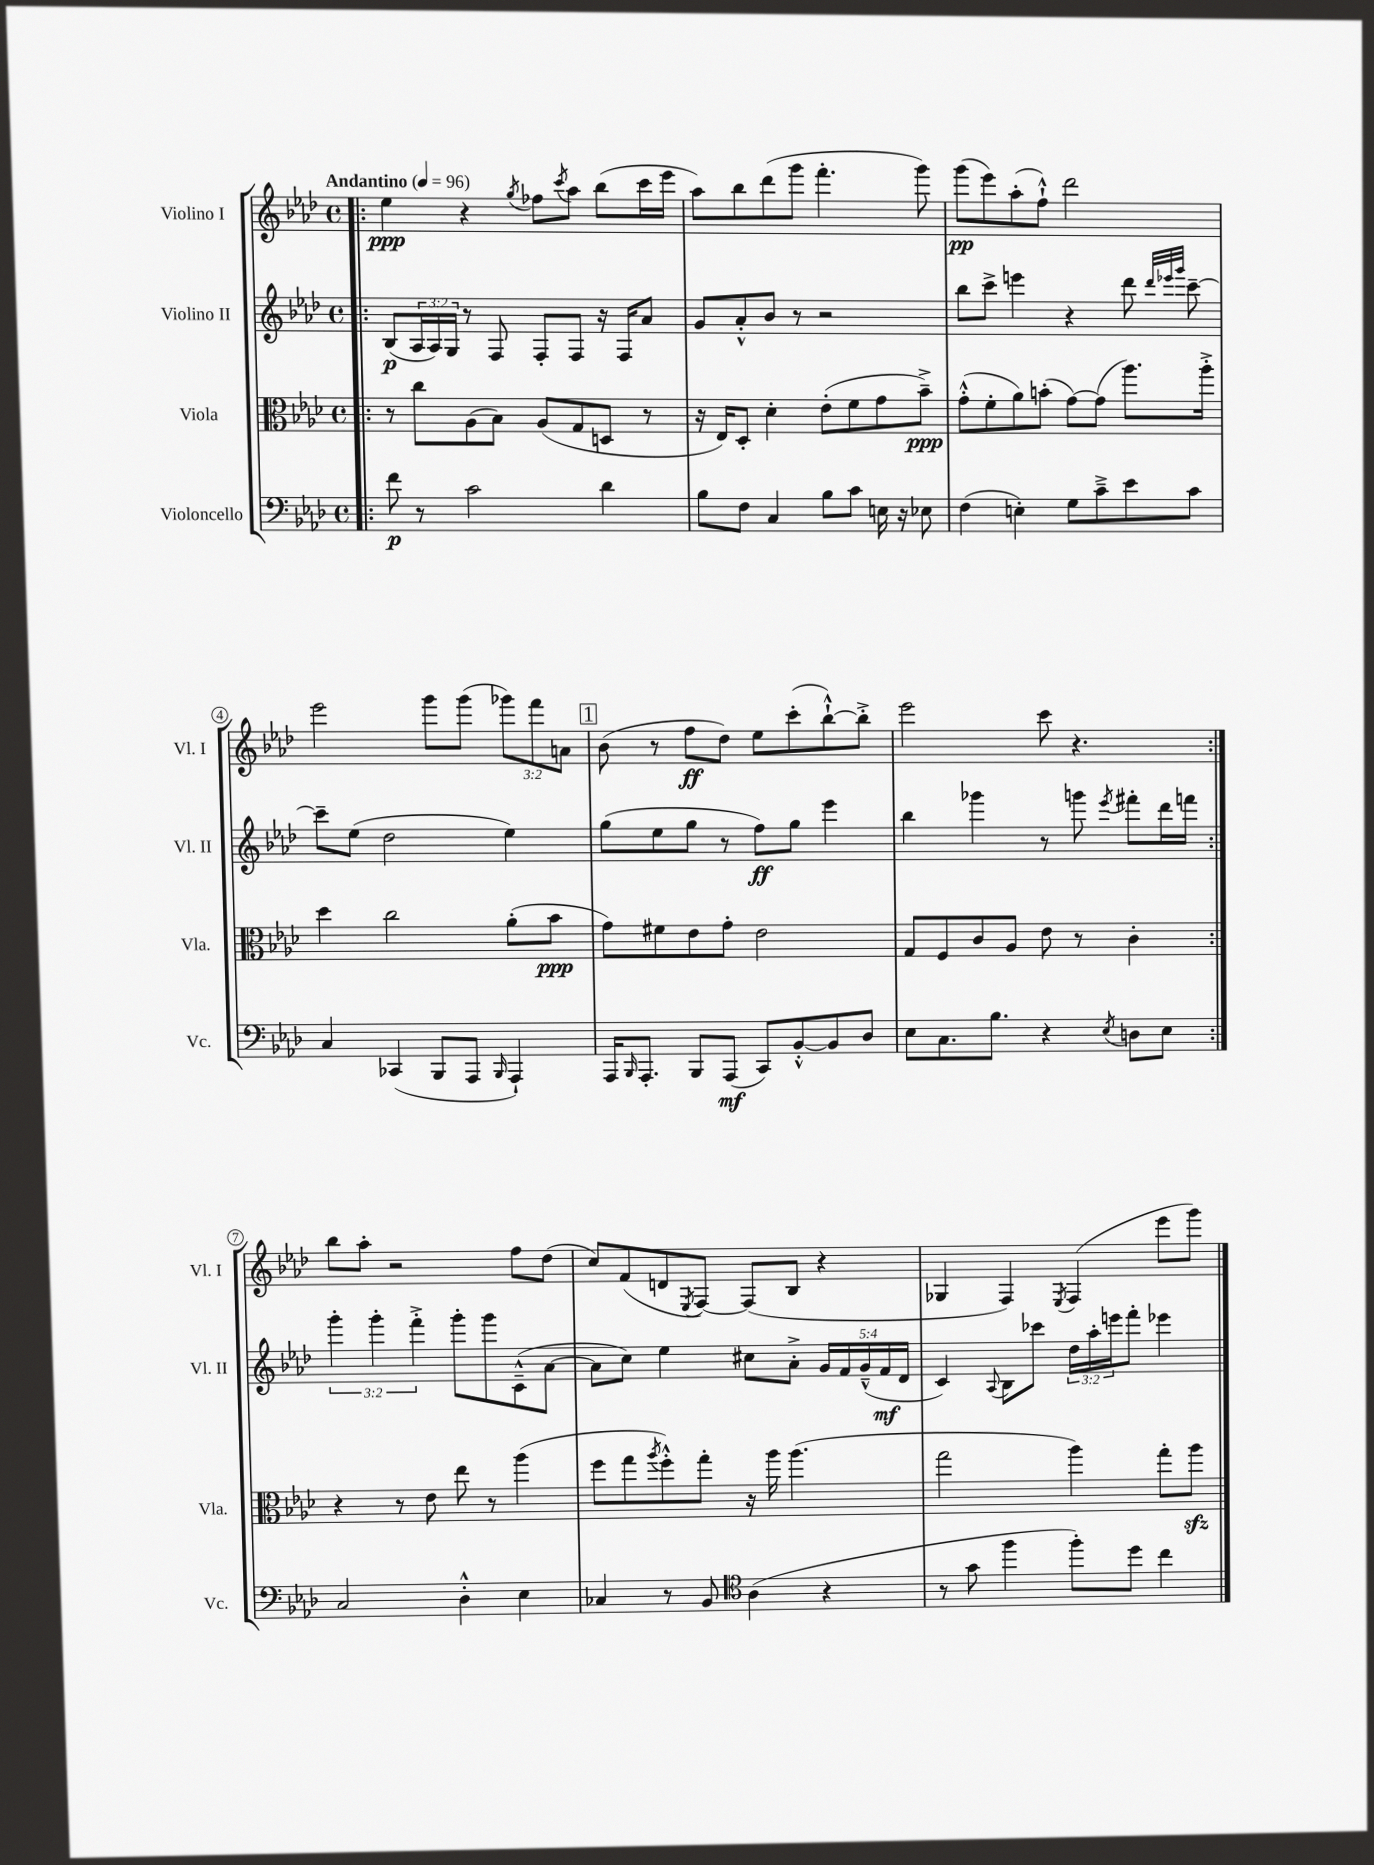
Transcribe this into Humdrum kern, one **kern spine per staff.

**kern	**dynam	**kern	**dynam	**kern	**dynam	**kern	**dynam
*part4	*part4	*part3	*part3	*part2	*part2	*part1	*part1
*staff4	*staff4	*staff3	*staff3	*staff2	*staff2	*staff1	*staff1
*I"Violoncello	*	*I"Viola	*	*I"Violino II	*	*I"Violino I	*
*I'Vc.	*	*I'Vla.	*	*I'Vl. II	*	*I'Vl. I	*
*clefF4	*	*clefC3	*	*clefG2	*	*clefG2	*
*k[b-e-a-d-]	*	*k[b-e-a-d-]	*	*k[b-e-a-d-]	*	*k[b-e-a-d-]	*
*M4/4	*	*M4/4	*	*M4/4	*	*M4/4	*
*met(c)	*	*met(c)	*	*met(c)	*	*met(c)	*
*MM96	*	*MM96	*	*MM96	*	*MM96	*
=1!|:	=1!|:	=1!|:	=1!|:	=1!|:	=1!|:	=1!|:	=1!|:
!	!	!	!	!	!	!LO:TX:a:B:t=Andantino	!
8f\	p	8r	.	(8B-/L	p	4ee-\	ppp
8r	.	8cc\L	.	24A-/L	.	.	.
.	.	.	.	24A-/)	.	.	.
.	.	.	.	24G/JJ	.	.	.
2c\	.	(8A-\	.	8r	.	4r	.
.	.	8B-\J)	.	8F/	.	.	.
.	.	.	.	.	.	8qgg/	.
.	.	(8A-/L	.	8F'/L	.	8ff-X\L	.
.	.	.	.	.	.	8qccc/	.
.	.	8G/	.	8F/J	.	8aa-\J	.
4d-\	.	8Dn/J	.	16r	.	(8bb-\L	.
.	.	.	.	16F/KL	.	.	.
.	.	8r	.	8a-/J	.	16ccc\L	.
.	.	.	.	.	.	16eee-\JJ	.
=2	=2	=2	=2	=2	=2	=2	=2
8B-\L	.	16r	.	8g/L	.	8aa-\L)	.
.	.	16E-/KL)	.	.	.	.	.
8F\J	.	8D-'/J	.	8a-'^^/	.	8bb-\	.
4C/	.	4d-'\	.	8b-/J	.	(8ddd-\	.
.	.	.	.	8r	.	8ggg\J	.
8B-\L	.	(8e-'\L	.	2r	.	4.fff'\	.
8c\J	.	8f\	.	.	.	.	.
16En\	.	8g\	.	.	.	.	.
16r	.	.	.	.	.	.	.
8E-X\	.	8b-~^\J)	ppp	.	.	8ggg\)	.
=3	=3	=3	=3	=3	=3	=3	=3
(4F\	.	(8g'^^\L	.	8bb-\L	.	(8ggg\L	pp
.	.	8f'\	.	8ccc^\J	.	8eee-\)	.
4En'\)	.	8a-\)	.	4eeen\	.	(8aa-'\	.
.	.	(8bn'\J	.	.	.	8ff`^^\J)	.
8G\L	.	[8g\L)	.	4r	.	2ddd-\	.
8c~^\	.	(8g\J]	.	.	.	.	.
8e-\	.	8.aa-\L)	.	8ddd-\	.	.	.
.	.	.	.	32qqddd-/LLL	.	.	.
.	.	.	.	32qqeee-X/	.	.	.
.	.	.	.	32qqggg/JJJ	.	.	.
8c\J	.	.	.	[8ccc~\	.	.	.
.	.	16aa-'^\Jk	.	.	.	.	.
!!LO:LB:g=z
=4	=4	=4	=4	=4	=4	=4	=4
4C/	.	4dd-\	.	8ccc~\L]	.	2eee-\	.
.	.	.	.	(8ee-\J	.	.	.
(4CC-X/	.	2cc\	.	2dd-\	.	.	.
8BBB-/L	.	.	.	.	.	8ggg\L	.
8AAA-/J	.	.	.	.	.	(8ggg\J	.
16qqBBB-/	.	.	.	.	.	.	.
4AAA-`/)	.	(8a-'\L	.	4ee-\)	.	12ggg-X\L)	.
.	.	.	.	.	.	12fff\	.
.	.	8b-\J	ppp	.	.	.	.
.	.	.	.	.	.	12an\J	.
!!LO:REH:place=s1:t=1
=5	=5	=5	=5	=5	=5	=5	=5
16AAA-/KL	.	8g\L)	.	(8gg\L	.	(8b-\	.
16qqBBB-/	.	.	.	.	.	.	.
8.AAA-'/J	.	.	.	.	.	.	.
.	.	8f#X\	.	8ee-\	.	8r	.
8BBB-/L	.	8e-\	.	8gg\J	.	8ff\L	ff
(8AAA-/J	mf	8g'\J	.	8r	.	8dd-\J)	.
8CC/L)	.	2e-\	.	8ff\L)	ff	8ee-\L	.
[8BB-'^^/	.	.	.	8gg\J	.	(8ccc'\	.
8BB-/]	.	.	.	4eee-\	.	[8bb-`^^\)	.
8D-/J	.	.	.	.	.	8bb-'^\J]	.
=6	=6	=6	=6	=6	=6	=6	=6
8E-\L	.	8G/L	.	4bb-\	.	2eee-\	.
8.C\	.	8F/	.	.	.	.	.
.	.	8c/	.	4ggg-X\	.	.	.
8.B-\J	.	.	.	.	.	.	.
.	.	8A-/J	.	.	.	.	.
4r	.	8e-\	.	8r	.	8ccc\	.
.	.	8r	.	8gggn\	.	4.r	.
8qE-/	.	.	.	8qeee-/	.	.	.
8Dn\L	.	4c'\	.	8fff#X'\L	.	.	.
8E-\J	.	.	.	16ddd-\L	.	.	.
.	.	.	.	16fffn\JJ	.	.	.
!!LO:LB:g=z
=7:|!	=7:|!	=7:|!	=7:|!	=7:|!	=7:|!	=7:|!	=7:|!
2C/	.	4r	.	6ggg'\	.	8bb-\L	.
.	.	.	.	.	.	8aa-'\J	.
.	.	.	.	6ggg'\	.	.	.
.	.	8r	.	.	.	2r	.
.	.	.	.	6fff'^\	.	.	.
.	.	8e-\	.	.	.	.	.
4D-'^^\	.	8ee-\	.	8ggg'\L	.	.	.
.	.	8r	.	8ggg\	.	.	.
4E-\	.	(4aa-\	.	(8c~^^\	.	8ff\L	.
.	.	.	.	[8a-\J	.	(8dd-\J	.
=8	=8	=8	=8	=8	=8	=8	=8
4C-X/	.	8ff\L	.	8a-\L]	.	8cc/L)	.
.	.	8gg\	.	8cc\J)	.	(8f/	.
.	.	8qaa-/	.	.	.	.	.
8r	.	8ff'^^\)	.	4ee-\	.	8dn/	.
.	.	.	.	.	.	8qE-/	.
8BB-/	.	8gg'\J	.	.	.	[8F/J)	.
*clefC4	*	*	*	*	*	*	*
(4A-\	.	16r	.	8cc#X\L	.	(8F/L]	.
.	.	16aa-\	.	.	.	.	.
.	.	(4.aa-\	.	8a-'^\J	.	8B-/J	.
4r	.	.	.	20g/LL	.	4r	.
.	.	.	.	20f/	.	.	.
.	.	.	.	(20g~^^/	.	.	.
.	.	.	.	20f/	mf	.	.
.	.	.	.	20d-/JJ	.	.	.
=9	=9	=9	=9	=9	=9	=9	=9
8r	.	2gg\	.	4c/)	.	4G-X/	.
8g\	.	.	.	.	.	.	.
.	.	.	.	8qqA-/	.	.	.
4ff\	.	.	.	8B-\L	.	4F/)	.
.	.	.	.	8ccc-X\J	.	.	.
.	.	.	.	.	.	8qE-/	.
8ff'\L)	.	4aa-\)	.	24dd-\LL	.	(4F/	.
.	.	.	.	24aa-'\	.	.	.
.	.	.	.	24eeen\J	.	.	.
8dd-\J	.	.	.	8fff'\J	.	.	.
4cc\	.	8gg'\L	.	4eee-X\	.	8eee-\L	.
.	.	8aa-zz\J	.	.	.	8ggg\J)	.
==	==	==	==	==	==	==	==
*-	*-	*-	*-	*-	*-	*-	*-
